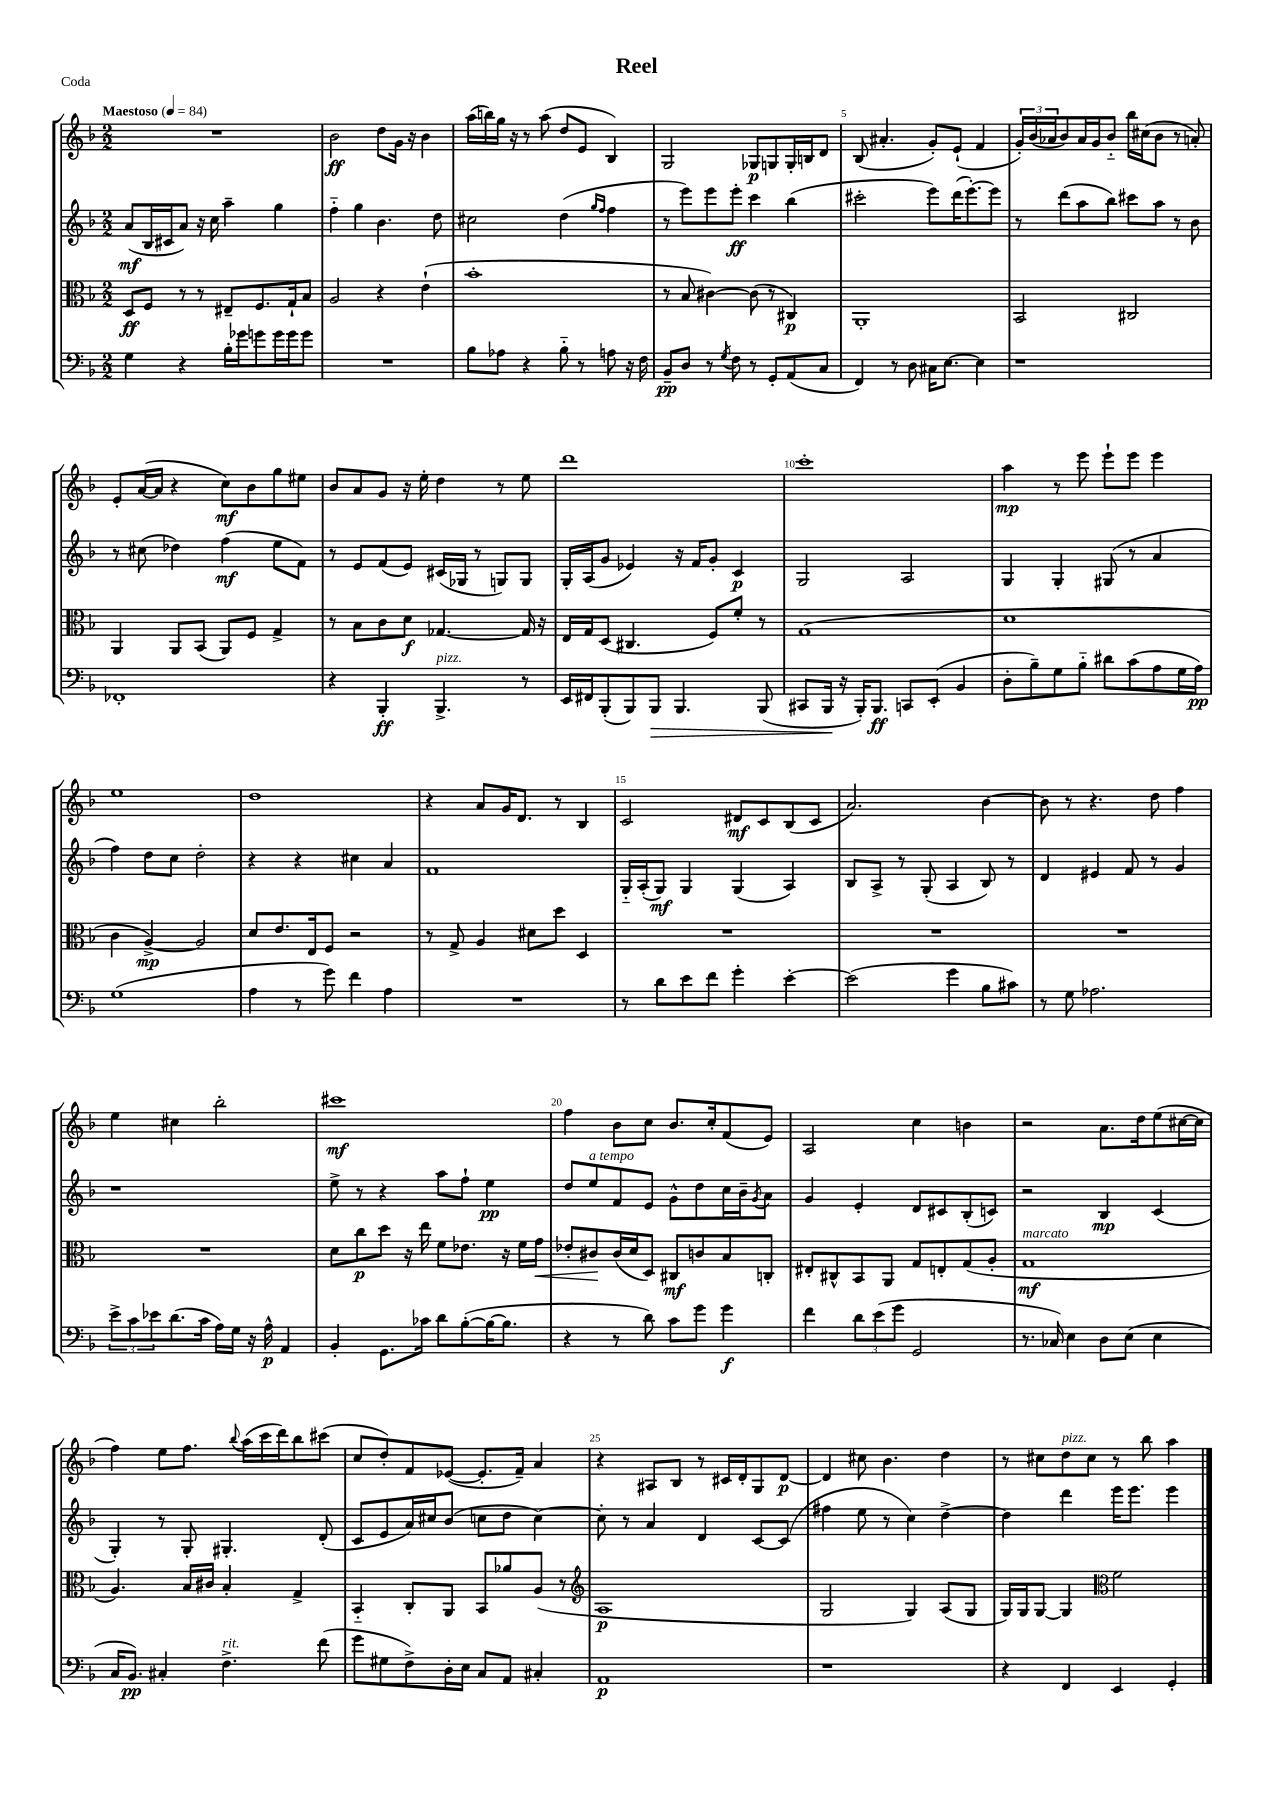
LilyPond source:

\header { title = "Reel" piece = "Coda" }
<<
\new StaffGroup <<
\new Staff = "s0" {
    \clef treble \key f \major \numericTimeSignature \time 2/2 \tempo "Maestoso" 4 = 84
    R1 |
    bes'2\ff d''8 g'16 r16 bes'4 |
    a''16( b''16) g''16 r16 r8 a''8( d''8 e'8 bes4) |
    g2 ges8\p g8 g16-. b16 d'8 |
    bes8( ais'4.-. g'8-.) e'8-!( f'4 |
    \tuplet 3/2 { g'16-.) bes'16( aes'16 } bes'8) aes'16 g'16 bes'8-_ bes''16 cis''16( bes'8 r8 a'8-.) |
    e'8-. a'16~( a'16 r4 c''8\mf) bes'8 g''8 eis''8 |
    bes'8 a'8 g'8 r16 e''16-. d''4 r8 e''8 |
    d'''1 |
    c'''1-. |
    a''4\mp r8 e'''8 e'''8-! e'''8 e'''4 |
    e''1 |
    d''1 |
    r4 a'8 g'16 d'8. r8 bes4 |
    c'2 dis'8\mf c'8 bes8( c'8 |
    a'2.) bes'4~ |
    bes'8 r8 r4. d''8 f''4 |
    e''4 cis''4 bes''2-. |
    cis'''1\mf |
    f''4 bes'8 c''8 bes'8. c''16-. f'8( e'8) |
    a2 c''4 b'4 |
    r2 a'8. d''16 e''8( cis''16~ cis''16 |
    f''4) e''8 f''8. \appoggiatura { bes''8 } a''16( c'''16 d'''16) bes''8 cis'''8( |
    c''8 d''8-.) f'8 ees'8~( ees'8.-. f'16--) a'4 |
    r4 ais8 bes8 r8 cis'16 d'16-. g8 d'8~\p |
    d'4 cis''8 bes'4. d''4 |
    r8 cis''8 d''8^\markup { \italic "pizz." } cis''8 r8 bes''8 a''4 \bar "|." |
}
\new Staff = "s1" {
    \clef treble \key f \major \numericTimeSignature \time 2/2
    a'8\mf( bes16 cis'16 a'8) r16 c''16 a''4-- g''4 |
    f''4-_ g''4 bes'4. d''8 |
    cis''2 d''4( \grace { g''16 f''16 } f''4 |
    r8 e'''8) e'''8 e'''8-.\ff c'''4 bes''4( |
    cis'''2-. e'''8) d'''16( e'''8.~-.) e'''8 |
    r8 d'''8( a''8 bes''8) cis'''8 a''8 r8 bes'8 |
    r8 cis''8( des''4) f''4\mf( e''8 f'8) |
    r8 e'8 f'8( e'8) cis'16( ges16 r8 g8) g8 |
    g16-. a16( g'8 ees'4) r16 f'16 g'8-. c'4\p |
    g2 a2 |
    g4 g4-. gis8( r8 a'4 |
    f''4) d''8 c''8 d''2-. |
    r4 r4 cis''4 a'4 |
    f'1 |
    g16-_ a16-.( g8\mf) g4 g4( a4) |
    bes8 a8-> r8 g8-.( a4 bes8) r8 |
    d'4 eis'4 f'8 r8 g'4 |
    r1 |
    e''8-> r8 r4 a''8 f''8-! e''4\pp |
    d''8 e''8^\markup { \italic "a tempo" } f'8 e'8 g'8-^ d''8 c''16 bes'16-- \acciaccatura { g'8 } a'8 |
    g'4 e'4-. d'8 cis'8 bes8-.( c'8) |
    r2 bes4\mp c'4( |
    g4-.) r8 g8-. gis4.-. d'8-.( |
    c'8 e'8 a'16) cis''16 bes'8( c''8 d''8 c''4~) |
    c''8-. r8 a'4 d'4 c'8~ c'8( |
    fis''4 e''8 r8 c''4) d''4~-> |
    d''4 d'''4 e'''16 e'''8. e'''4 \bar "|." |
}
\new Staff = "s2" {
    \clef alto \key f \major \numericTimeSignature \time 2/2
    d8\ff f8 r8 r8 eis8-- f8. g16-! bes8 |
    a2 r4 e'4-!( |
    bes'1-. |
    r8 bes8 cis'4~) cis'8( r8 cis4\p) |
    a,1-. |
    bes,2 cis2 |
    a,4 a,8 bes,8( a,8) f8 g4-> |
    r8 bes8 c'8 d'8\f ges4.~ ges16 r16 |
    e16 g16 d8( cis4. f8) f'8-. r8 |
    g1( |
    d'1 |
    c'4 a4~->\mp) a2 |
    d'8 e'8. e16 f8 r2 |
    r8 g8-> a4 dis'8 d''8 d4 |
    R1 |
    R1 |
    R1 |
    R1 |
    d'8 c''8\p d''8 r16 e''16 f'8 ees'8. r16 f'16 g'16\< |
    ees'8-. cis'8\! cis'16( d'16 d8) cis8\mf c'8 bes8 c8-. |
    eis8-. cis8-^ bes,8 a,8 g8 e8-. g8( a8-. |
    g1\mf^\markup { \italic "marcato" } |
    a4.) bes16 cis'16 bes4-. g4-> |
    bes,4-_ c8-. a,8 bes,8 aes'8 a8( r8 |
    \clef treble a1\p |
    g2 g4) a8( g8 |
    g16) g16 g8~ g4 \clef alto f'2 \bar "|." |
}
\new Staff = "s3" {
    \clef bass \key f \major \numericTimeSignature \time 2/2
    g4 r4 bes16-. ges'16 g'8 g'16 g'16 g'8 |
    R1 |
    bes8 aes8 r4 bes8-_ r8 a8 r16 f16 |
    bes,8--\pp d8 r8 \acciaccatura { g8 } f8 r8 g,8-. a,8( c8 |
    f,4) r8 d8 cis16 e8.~ e4 |
    r1 |
    fes,1-. |
    r4 bes,,4-.\ff bes,,4.->^\markup { \italic "pizz." } r8 |
    e,16 fis,16 bes,,8-.( bes,,8) bes,,8\> bes,,4. bes,,8( |
    cis,8 bes,,16\! r16 bes,,16-.) bes,,8.\ff c,8 e,8-.( bes,4 |
    d8-. bes8--) g8 bes8-_ dis'8 c'8( a8 g16 a16\pp) |
    g1( |
    a4 r8 g'8) f'4 a4 |
    R1 |
    r8 d'8 e'8 f'8 g'4-. e'4~-. |
    e'2( g'4 bes8 cis'8) |
    r8 g8 aes2. |
    \tuplet 3/2 { e'8-> c'8 ees'8 } d'8.( c'16 a16) g16 r16 a16-^\p a,4 |
    bes,4-. g,8. ces'16 d'8 bes8~-.( bes16~ bes8. |
    r4 r8 d'8) c'8 g'8 g'4\f |
    f'4 \tuplet 3/2 { d'8 e'8( g'8 } g,2 |
    r8. ces16) e4 d8 e8( e4 |
    c16 bes,8.\pp) cis4-. f4.->^\markup { \italic "rit." } f'8( |
    g'8 gis8 f8->) d16-. e16 c8 a,8 cis4-. |
    a,1\p |
    r1 |
    r4 f,4 e,4 g,4-. \bar "|." |
}
>>
>>
\layout { \context { \Score \override BarNumber.break-visibility = ##(#f #t #t) barNumberVisibility = #(every-nth-bar-number-visible 5) } }
